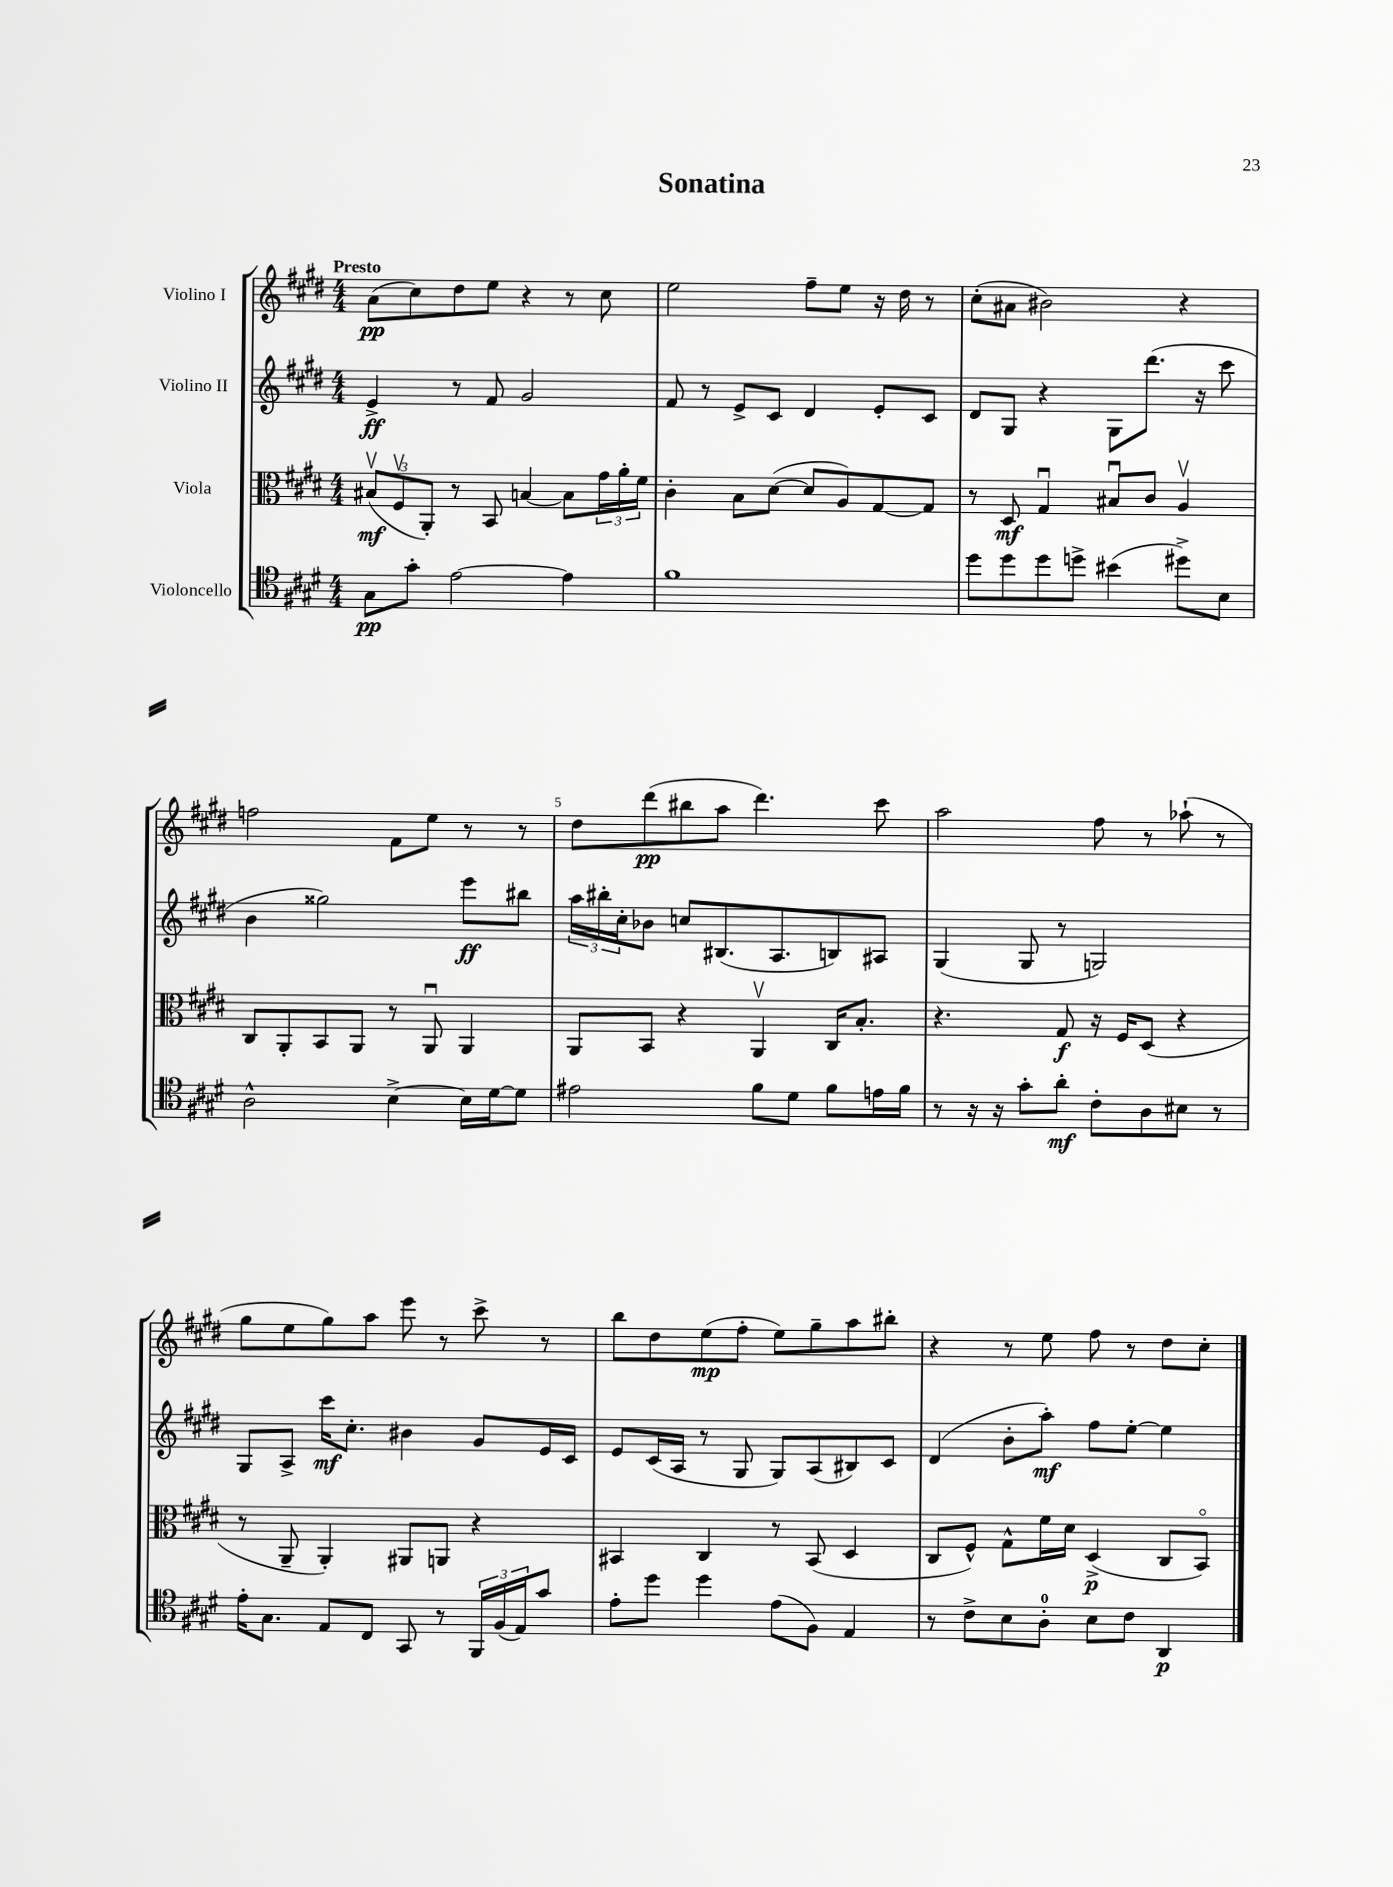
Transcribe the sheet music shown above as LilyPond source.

\header { title = "Sonatina" }
<<
\new StaffGroup <<
\new Staff = "s0" \with { instrumentName = "Violino I" } {
    \clef treble \key e \major \numericTimeSignature \time 4/4 \tempo "Presto"
    a'8\pp( cis''8) dis''8 e''8 r4 r8 cis''8 |
    e''2 fis''8-- e''8 r16 dis''16 r8 |
    cis''8-.( ais'8 bis'2) r4 |
    f''2 fis'8 e''8 r8 r8 |
    dis''8 dis'''8\pp( bis''8 a''8 dis'''4.) cis'''8 |
    a''2 fis''8 r8 aes''8-!( r8 |
    gis''8 e''8 gis''8) a''8 e'''8 r8 cis'''8-> r8 |
    b''8 dis''8 e''8\mp( fis''8-. e''8) gis''8-- a''8 bis''8-. |
    r4 r8 e''8 fis''8 r8 dis''8 cis''8-. \bar "|." |
}
\new Staff = "s1" \with { instrumentName = "Violino II" } {
    \clef treble \key e \major \numericTimeSignature \time 4/4
    e'4->\ff r8 fis'8 gis'2 |
    fis'8 r8 e'8-> cis'8 dis'4 e'8-. cis'8 |
    dis'8 gis8 r4 gis8 dis'''8.( r16 cis'''8 |
    b'4 gisis''2) e'''8\ff bis''8 |
    \tuplet 3/2 { a''16 bis''16-. cis''16-. } bes'8 c''8 bis8.( a8. b8) ais8 |
    gis4( gis8 r8 g2) |
    gis8 a8-> cis'''16\mf cis''8.-. bis'4 gis'8 e'16 cis'16 |
    e'8 cis'16( a16 r8 gis8 gis8) a8( bis8) cis'8 |
    dis'4( b'8-. a''8-.\mf) fis''8 e''8~-. e''4 \bar "|." |
}
\new Staff = "s2" \with { instrumentName = "Viola" } {
    \clef alto \key e \major \numericTimeSignature \time 4/4
    \tuplet 3/2 { bis8\upbow\mf( fis8\upbow a,8-.) } r8 b,8 b4~ b8 \tuplet 3/2 { gis'16 a'16-. fis'16 } |
    cis'4-. b8 dis'8~( dis'8 a8) gis8~ gis8 |
    r8 dis8\mf gis4\downbow bis8\downbow cis'8 a4\upbow |
    cis8 a,8-. b,8 a,8 r8 a,8\downbow a,4 |
    a,8 b,8 r4 a,4\upbow cis16 b8.-. |
    r4. gis8\f r16 fis16 dis8( r4 |
    r8 a,8-- a,4-.) ais,8 a,8 r4 |
    bis,4 cis4 r8 bis,8( dis4 |
    cis8 fis8-^) gis8-^ fis'16 dis'16 dis4->\p( cis8 b,8\flageolet) \bar "|." |
}
\new Staff = "s3" \with { instrumentName = "Violoncello" } {
    \clef tenor \key e \major \numericTimeSignature \time 4/4
    gis8\pp gis'8-. e'2~ e'4 |
    fis'1 |
    dis''8 dis''8 dis''8 d''8-> bis'4( dis''8->) b8 |
    a2-^ b4~-> b16 dis'16~ dis'8 |
    eis'2 fis'8 dis'8 fis'8 e'16 fis'16 |
    r8 r16 r16 gis'8-. a'8-.\mf cis'8-. a8 bis8 r8 |
    e'16-. gis8. e8 cis8 gis,8 r8 \tuplet 3/2 { fis,16 fis16( e16) } gis'8 |
    e'8-. dis''8 dis''4 e'8( fis8) e4 |
    r8 cis'8-> b8 a8-0-. b8 cis'8 a,4\p \bar "|." |
}
>>
>>
\layout { \context { \Score \override BarNumber.break-visibility = ##(#f #t #t) barNumberVisibility = #(every-nth-bar-number-visible 5) } }
